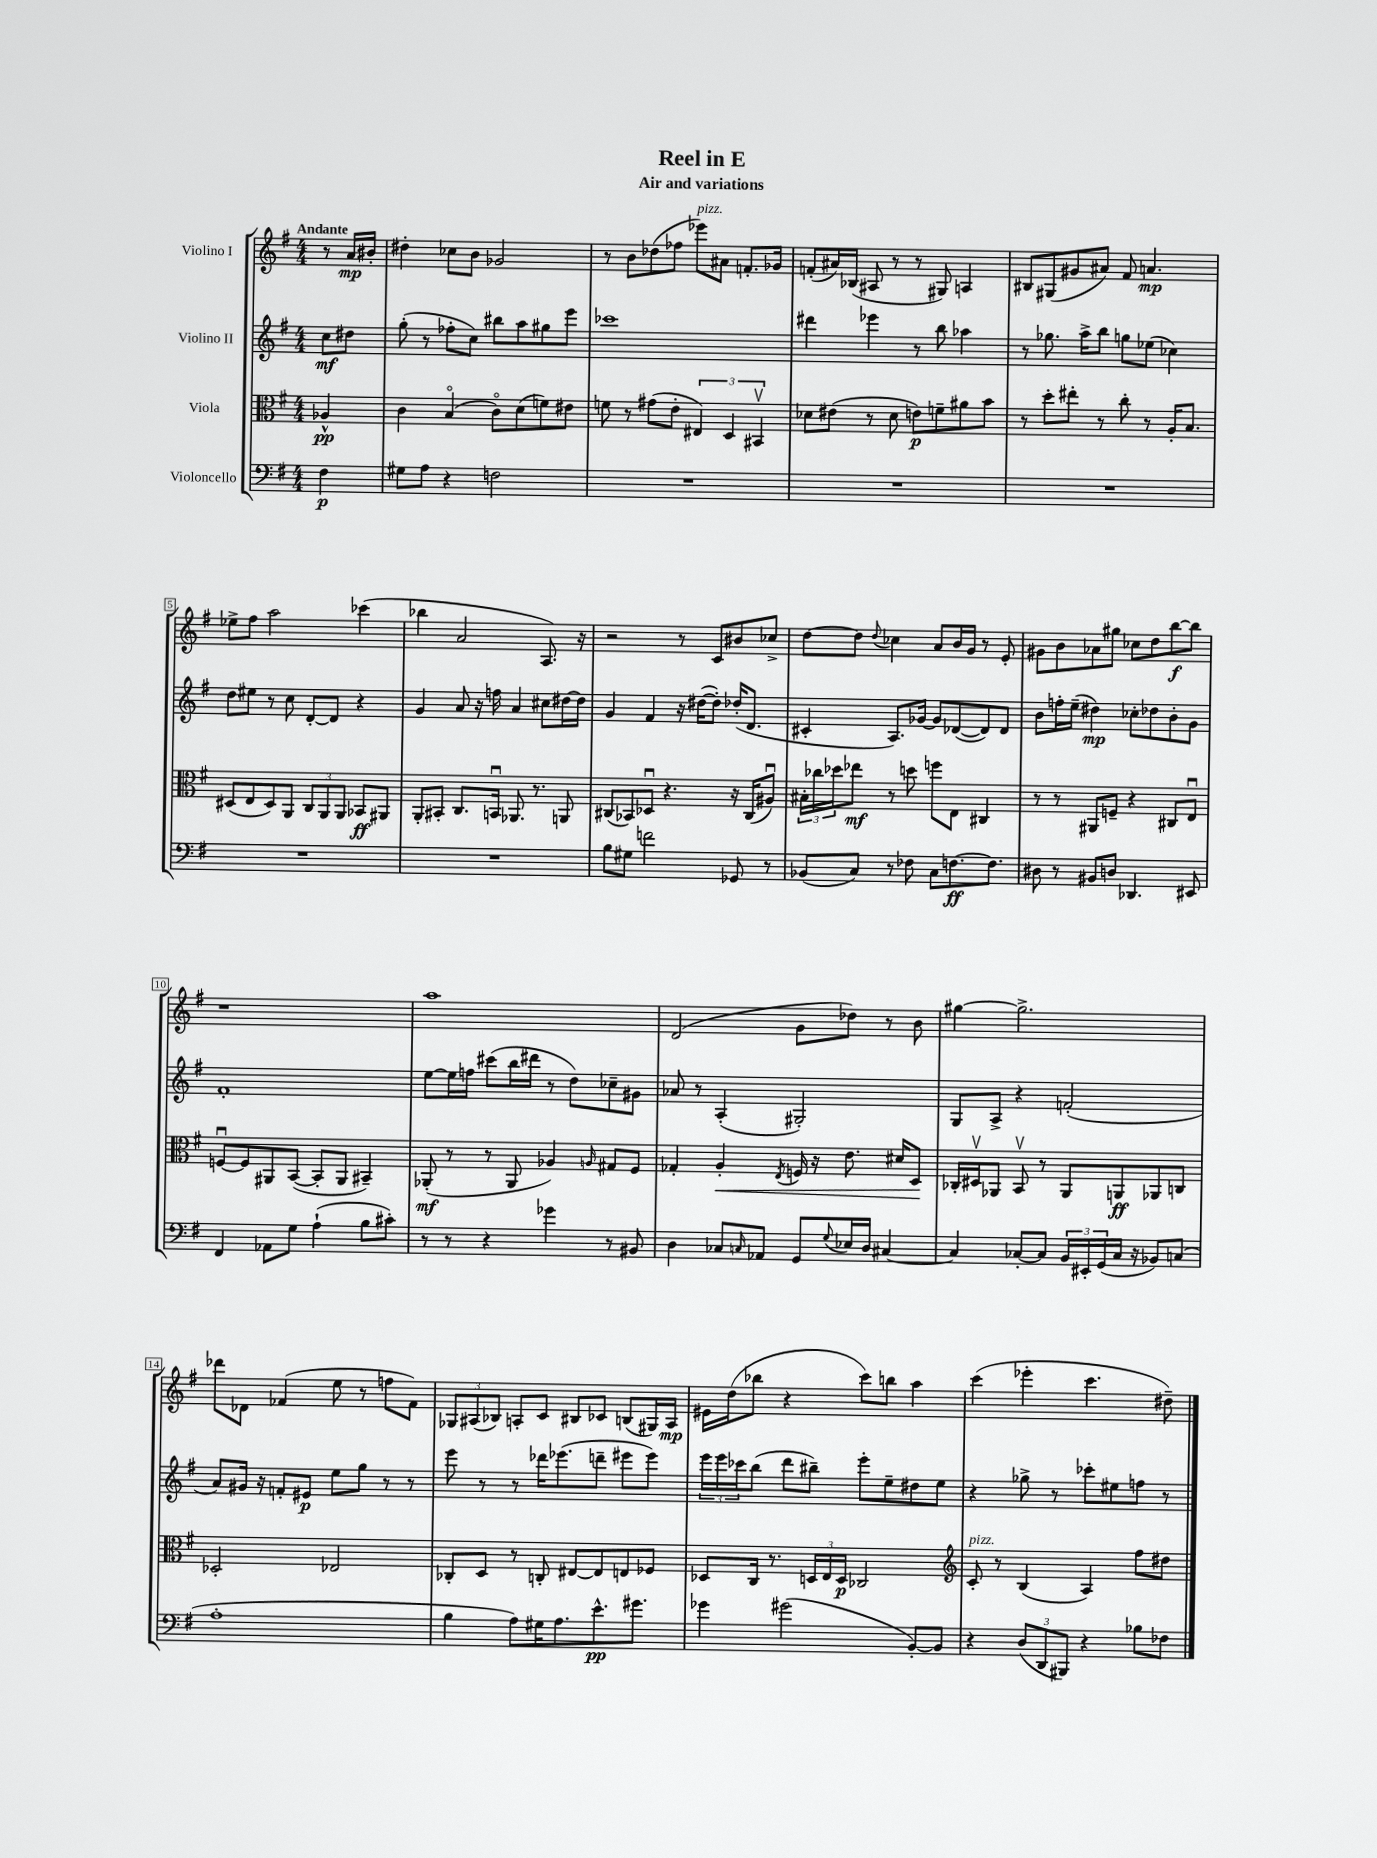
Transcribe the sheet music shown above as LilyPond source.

\header { title = "Reel in E" subtitle = "Air and variations" }
<<
\new StaffGroup <<
\new Staff = "s0" \with { instrumentName = "Violino I" } {
    \clef treble \key g \major \numericTimeSignature \time 4/4 \partial 4 \tempo "Andante"
    r8 a'16\mp bis'16-. |
    dis''4-. ces''8 b'8 ges'2 |
    r8 b'8 des''8( fes''8 ees'''8^\markup { \italic "pizz." }) ais'8 f'8.-. ges'16 |
    f'8-.( ais'16) bes16( ais8 r8 r8 gis8) a4 |
    bis8 gis8( gis'8 ais'8) fis'8 a'4.\mp |
    ees''8-> fis''8 a''2 ces'''4( |
    bes''4 a'2 a8.) r16 |
    r2 r8 c'8 bis'8 ces''8-> |
    d''8~ d''8 \appoggiatura { d''8 } ces''4 a'8 b'16 g'16 r8 e'8-. |
    gis'8 b'8 aes'8 gis''8 ces''8 d''8 b''8~\f b''8 |
    r1 |
    a''1 |
    d'2( g'8 des''8) r8 b'8 |
    gis''4~ gis''2.-> |
    des'''8 des'8 fes'4( e''8 r8 f''8 fes'8) |
    \tuplet 3/2 { ges8 ais8( bes8) } a8-. c'8 bis8 ces'8 b8( gis16) a16\mp |
    eis'16 d''16( bes''8 r4 c'''8) b''8 a''4 |
    c'''4( ees'''4-. c'''4. dis''8--) \bar "|." |
}
\new Staff = "s1" \with { instrumentName = "Violino II" } {
    \clef treble \key g \major \numericTimeSignature \time 4/4 \partial 4
    c''8\mf dis''8 |
    g''8-.( r8 fes''8-. c''8) bis''8 a''8 gis''8 e'''8 |
    ces'''1 |
    dis'''4 ees'''4 r8 b''8 aes''4 |
    r8 ges''8. a''16-> b''8 g''8 ees''8( ces''4) |
    d''8 eis''8 r8 c''8 d'8~-. d'8 r4 |
    g'4 a'8 r16 f''16 a'4 cis''8 dis''16~ dis''16 |
    g'4 fis'4 r16 dis''16~( dis''8-.) des''16-.( d'8. |
    cis'4-. a8.) ges'16~ ges'8 des'8~( des'8) des'8 |
    b'8 f''16-. e''16--( dis''4\mp) ces''8-. des''8 b'8-. g'8 |
    fis'1-. |
    e''8~ e''16 f''16 cis'''8( b''16 dis'''16 r8 d''8) ces''8-- gis'8 |
    aes'8 r8 a4-.( gis2-.) |
    g8 a8-> r4 f'2-.( |
    a'8) gis'16 r16 f'8-. eis'8\p e''8 g''8 r8 r8 |
    e'''8 r8 r8 des'''16 ees'''8.( d'''8-- eis'''8 eis'''8) |
    \tuplet 3/2 { e'''16 e'''16 ces'''16 } b''8( d'''8 bis''8--) e'''8-. e''8-- dis''8 e''8 |
    r4 ges''8-> r8 ces'''8-. eis''8 f''8 r8 \bar "|." |
}
\new Staff = "s2" \with { instrumentName = "Viola" } {
    \clef alto \key g \major \numericTimeSignature \time 4/4 \partial 4
    aes4-^\pp |
    c'4 b4\flageolet( c'8\flageolet) d'8( f'8) eis'8 |
    f'8 r8 gis'8( e'8-. \tuplet 3/2 { eis4) d4 bis,4\upbow } |
    des'8 eis'8( r8 des'8 e'8\p) f'8-- ais'8 b'8 |
    r8 d''8-. eis''8-. r8 c''8-. r8 a16-. b8. |
    dis8( e8 dis8) a,8 \tuplet 3/2 { c8 a,8 a,8 } bes,8\ff ais,8 |
    a,8-. bis,8-. c8. b,16\downbow aes,8. r8. a,8 |
    cis8( bes,8) des8\downbow r4. r16 cis16( ais8\downbow) |
    \tuplet 3/2 { bis16-. ces''16 des''16 } ees''8\mf r8 d''8 f''8 e8 cis4 |
    r8 r8 ais,8 f8-- r4 cis8 e8\downbow |
    f8~\downbow f8 ais,8 b,8~( b,8-. ais,8 bis,4--) |
    aes,8-.\mf( r8 r8 aes,8 aes4) \grace { a16 } gis8 fis8 |
    ges4-. a4-.\< \acciaccatura { e8 } f16 r16 e'8. dis'16 d8\! |
    ces16-. dis16\upbow aes,8 b,8\upbow r8 aes,8 a,8\ff aes,8 c8 |
    des2-. ees2 |
    ces8-. d8 r8 c8-. eis8~ eis8 e8 fes8 |
    des8 c16 r8. \tuplet 3/2 { d16 e16 d16\p } ces2 |
    \clef treble c'8-.^\markup { \italic "pizz." } r8 b4( a4) fis''8 dis''8 \bar "|." |
}
\new Staff = "s3" \with { instrumentName = "Violoncello" } {
    \clef bass \key g \major \numericTimeSignature \time 4/4 \partial 4
    fis4\p |
    gis8 a8 r4 f2 |
    R1 |
    R1 |
    R1 |
    R1 |
    R1 |
    b8 gis8 f'2 ges,8 r8 |
    bes,8( c8) r8 fes8 c8 f8.~\ff f8. |
    dis8 r8 bis,8 d8 des,4. eis,8 |
    fis,4 aes,8 g8 a4-!( b8 cis'8-.) |
    r8 r8 r4 ges'4 r8 bis,8 |
    d4 ces8 \grace { c16 } aes,8 g,8 \appoggiatura { g8 } ees16 d16 cis4~ |
    cis4 ces8~-. ces8 \tuplet 3/2 { b,16 eis,16-. g,16( } ces16 r16 bes,8) c8( |
    a1-. |
    b4 a8) gis16 a8. e'8.-^\pp gis'8. |
    ges'4 gis'2( b,8~-.) b,8 |
    r4 \tuplet 3/2 { d8( d,8 bis,,8) } r4 bes8 fes8 \bar "|." |
}
>>
>>
\layout { \context { \Score \override BarNumber.stencil = #(make-stencil-boxer 0.1 0.3 ly:text-interface::print) } }
